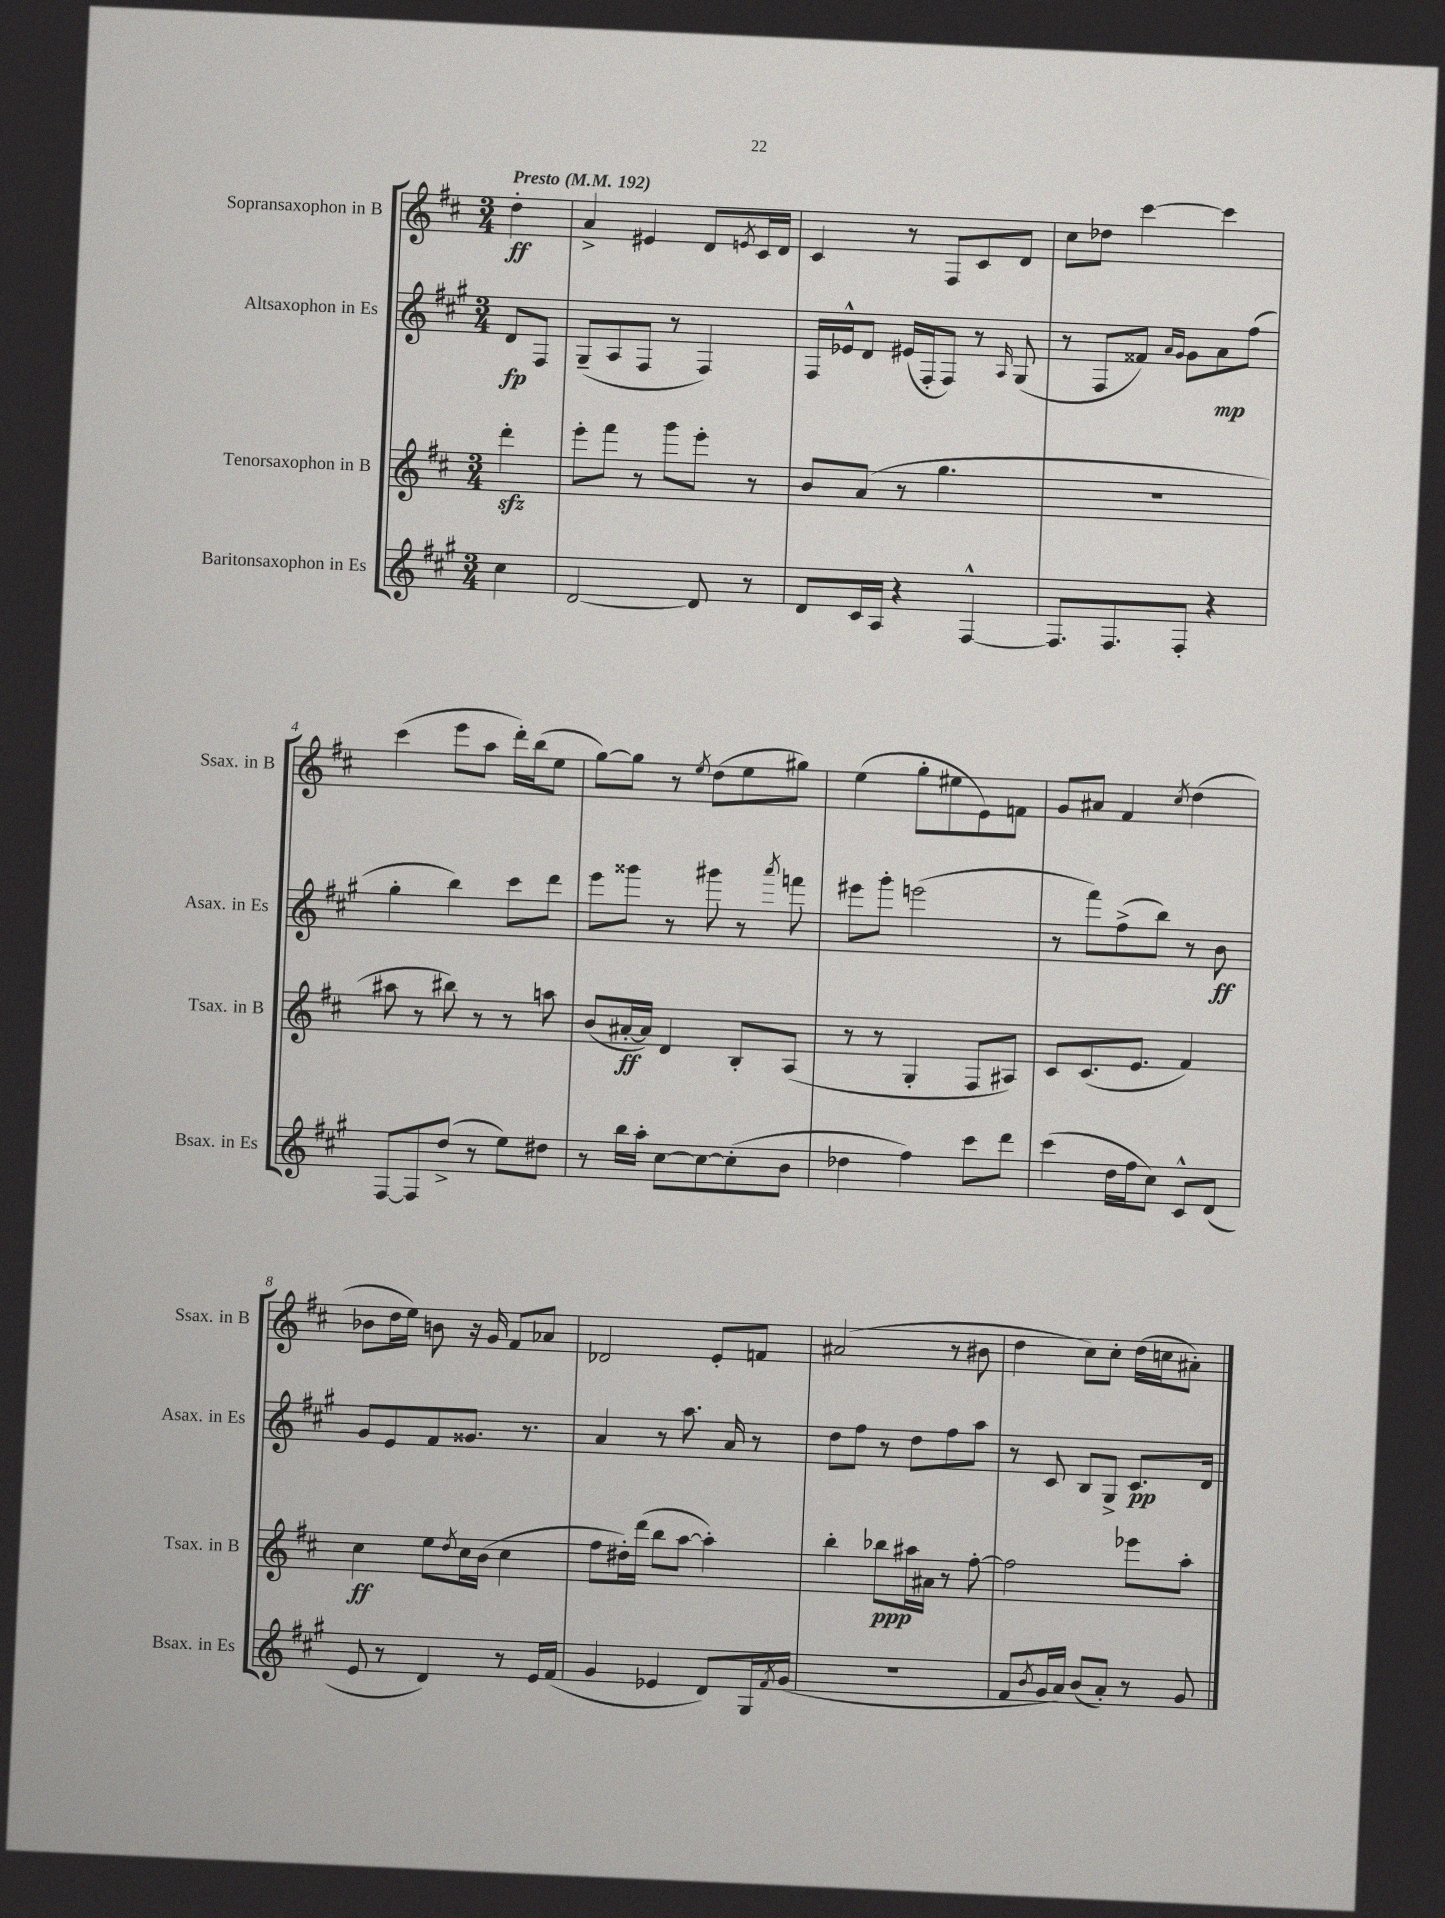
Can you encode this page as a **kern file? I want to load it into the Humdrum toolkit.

**kern	**kern	**dynam	**kern	**dynam	**kern	**dynam
*part4	*part3	*part3	*part2	*part2	*part1	*part1
*staff4	*staff3	*staff3	*staff2	*staff2	*staff1	*staff1
*I"Baritonsaxophon in Es	*I"Tenorsaxophon in B	*	*I"Altsaxophon in Es	*	*I"Sopransaxophon in B	*
*I'Bsax. in Es	*I'Tsax. in B	*	*I'Asax. in Es	*	*I'Ssax. in B	*
*clefG2	*clefG2	*	*clefG2	*	*clefG2	*
*k[f#c#g#]	*k[f#c#]	*	*k[f#c#g#]	*	*k[f#c#]	*
*M3/4	*M3/4	*	*M3/4	*	*M3/4	*
*MM192	*MM192	*	*MM192	*	*MM192	*
=	=	=	=	=	=	=
!	!	!	!	!	!LO:TX:a:B:t=Presto	!
4cc#\	4dddzz'\	.	8d/L	fp	4dd'\	ff
.	.	.	8F#/J	.	.	.
=1	=1	=1	=1	=1	=1	=1
[2d/	8eee'\L	.	(8G#~/L	.	4a^/	.
.	8fff#\J	.	8A/	.	.	.
.	8r	.	8F#/J	.	4e#X/	.
.	8ggg\L	.	8r	.	.	.
8d/]	8eee'\J	.	4F#/)	.	8d/L	.
.	.	.	.	.	8qen/	.
8r	8r	.	.	.	16c#/L	.
.	.	.	.	.	16d/JJ	.
=2	=2	=2	=2	=2	=2	=2
8d/L	8b/L	.	16F#/LL	.	4c#/	.
.	.	.	16e-X^^/J	.	.	.
16c#/L	(8a/J	.	8d/J	.	.	.
16A/JJ	.	.	.	.	.	.
4r	8r	.	(16e#X/LL	.	8r	.
.	.	.	16F#'/J	.	.	.
.	4.gg\	.	8F#/J)	.	8F#/L	.
[4F#^^/	.	.	8r	.	8c#/	.
.	.	.	16qqA/	.	.	.
.	.	.	(8G#/	.	8d/J	.
=3	=3	=3	=3	=3	=3	=3
8.F#/L]	2.r	.	8r	.	8cc#\L	.
.	.	.	8F#/L	.	8dd-X\J	.
8.F#/	.	.	.	.	.	.
.	.	.	8f##X/J)	.	[4ccc#\	.
.	.	.	16qqa/LL	.	.	.
.	.	.	16qqg#/JJ	.	.	.
8F#'/J	.	.	8g#\L	.	.	.
4r	.	.	8a\	mp	4ccc#\]	.
.	.	.	(8ff#\J	.	.	.
!!LO:LB:g=z
=4	=4	=4	=4	=4	=4	=4
[8F#/L	8aa#X\	.	4gg#'\	.	(4ccc#\	.
8F#/]	8r	.	.	.	.	.
(8dd^/J	8bb#X\)	.	4bb\)	.	8eee\L	.
8r	8r	.	.	.	8aa\J	.
8ee\L)	8r	.	8ccc#\L	.	16ddd'\LL)	.
.	.	.	.	.	(16bb\J	.
8dd#X\J	8aan\	.	8ddd\J	.	8ee\J	.
=5	=5	=5	=5	=5	=5	=5
8r	(8b/L	.	8eee\L	.	[8gg\L)	.
16bb\LL	[16a#X'/L	ff	8ggg##X\J	.	8gg\J]	.
16aa'\JJ	16a#/JJ])	.	.	.	.	.
[8cc#\L	4d/	.	8r	.	8r	.
.	.	.	.	.	8qee/	.
8cc#\_	.	.	8ggg#X\	.	(8dd\L	.
(8cc#'\]	8B'/L	.	8r	.	8ee\	.
.	.	.	8qaaa/	.	.	.
8b\J	(8A/J	.	8fffn\	.	8gg#X\J)	.
=6	=6	=6	=6	=6	=6	=6
4dd-X\	8r	.	8eee#X\L	.	(4ee\	.
.	8r	.	8ggg#'\J	.	.	.
4ff#\)	4G'/	.	(2eeen\	.	8gg'\L	.
.	.	.	.	.	8ee#X\	.
8ccc#\L	8F#/L	.	.	.	8e\)	.
8ddd\J	8A#X/J)	.	.	.	8fn\J	.
=7	=7	=7	=7	=7	=7	=7
(4ccc#\	8c#/L	.	8r	.	8g/L	.
.	(8.c#/	.	8fff#\L)	.	8a#X/J	.
16dd\LL	.	.	(8ff#^\	.	4f#/	.
16ff#\J	8.e/J	.	.	.	.	.
8cc#\J)	.	.	8bb\J)	.	.	.
.	.	.	.	.	8qcc#/	.
8c#^^/L	4f#/)	.	8r	.	(4dd\	.
(8d/J	.	.	8b\	ff	.	.
!!LO:LB:g=z
=8	=8	=8	=8	=8	=8	=8
8e/	4cc#\	ff	8g#/L	.	8b-X\L	.
8r	.	.	8e/	.	16dd\L	.
.	.	.	.	.	16ee\JJ)	.
4d/)	8ee\L	.	8f#/	.	8bn\	.
.	8qdd/	.	.	.	.	.
.	16cc#\L	.	8.g##X/J	.	16r	.
.	(16b\JJ	.	.	.	16g/	.
8r	4cc#\	.	.	.	8f#/L	.
.	.	.	8.r	.	.	.
16e/LL	.	.	.	.	8a-X/J	.
(16f#/JJ	.	.	.	.	.	.
=9	=9	=9	=9	=9	=9	=9
4g#/	8ff#\L	.	4a/	.	2d-X/	.
.	16dd#X'\L)	.	.	.	.	.
.	(16ddd\JJ	.	.	.	.	.
4e-X/	8bb\L	.	8r	.	.	.
.	[8aa\J	.	8.aa\	.	.	.
8d/L)	4aa'\])	.	.	.	8e'/L	.
.	.	.	16a/	.	.	.
16G#/L	.	.	8r	.	8fn/J	.
8qf#/	.	.	.	.	.	.
(16g#/JJ	.	.	.	.	.	.
=10	=10	=10	=10	=10	=10	=10
2.r	4bb'\	.	8dd\L	.	(2a#X/	.
.	.	.	8ff#\J	.	.	.
.	8bb-X\L	ppp	8r	.	.	.
.	16aa#X\L	.	8dd\L	.	.	.
.	16a#X\JJ	.	.	.	.	.
.	8r	.	8ff#\	.	8r	.
.	[8ff#'\	.	8aa\J	.	8b#X\	.
=11	=11	=11	=11	=11	=11	=11
8f#/L	2ff#\]	.	8r	.	4dd\	.
8qb/	.	.	.	.	.	.
16g#/L	.	.	8c#/	.	.	.
16a/JJ)	.	.	.	.	.	.
(8b/L	.	.	8B/L	.	8cc#\L)	.
8a'/J)	.	.	8G#^/J	.	8cc#'\J	.
8r	8eee-X\L	.	8.c#/L	pp	(16dd\LL	.
.	.	.	.	.	16ccn\J	.
8g#/	8aa'\J	.	.	.	8a#X'\J)	.
.	.	.	16d/Jk	.	.	.
==	==	==	==	==	==	==
*-	*-	*-	*-	*-	*-	*-
